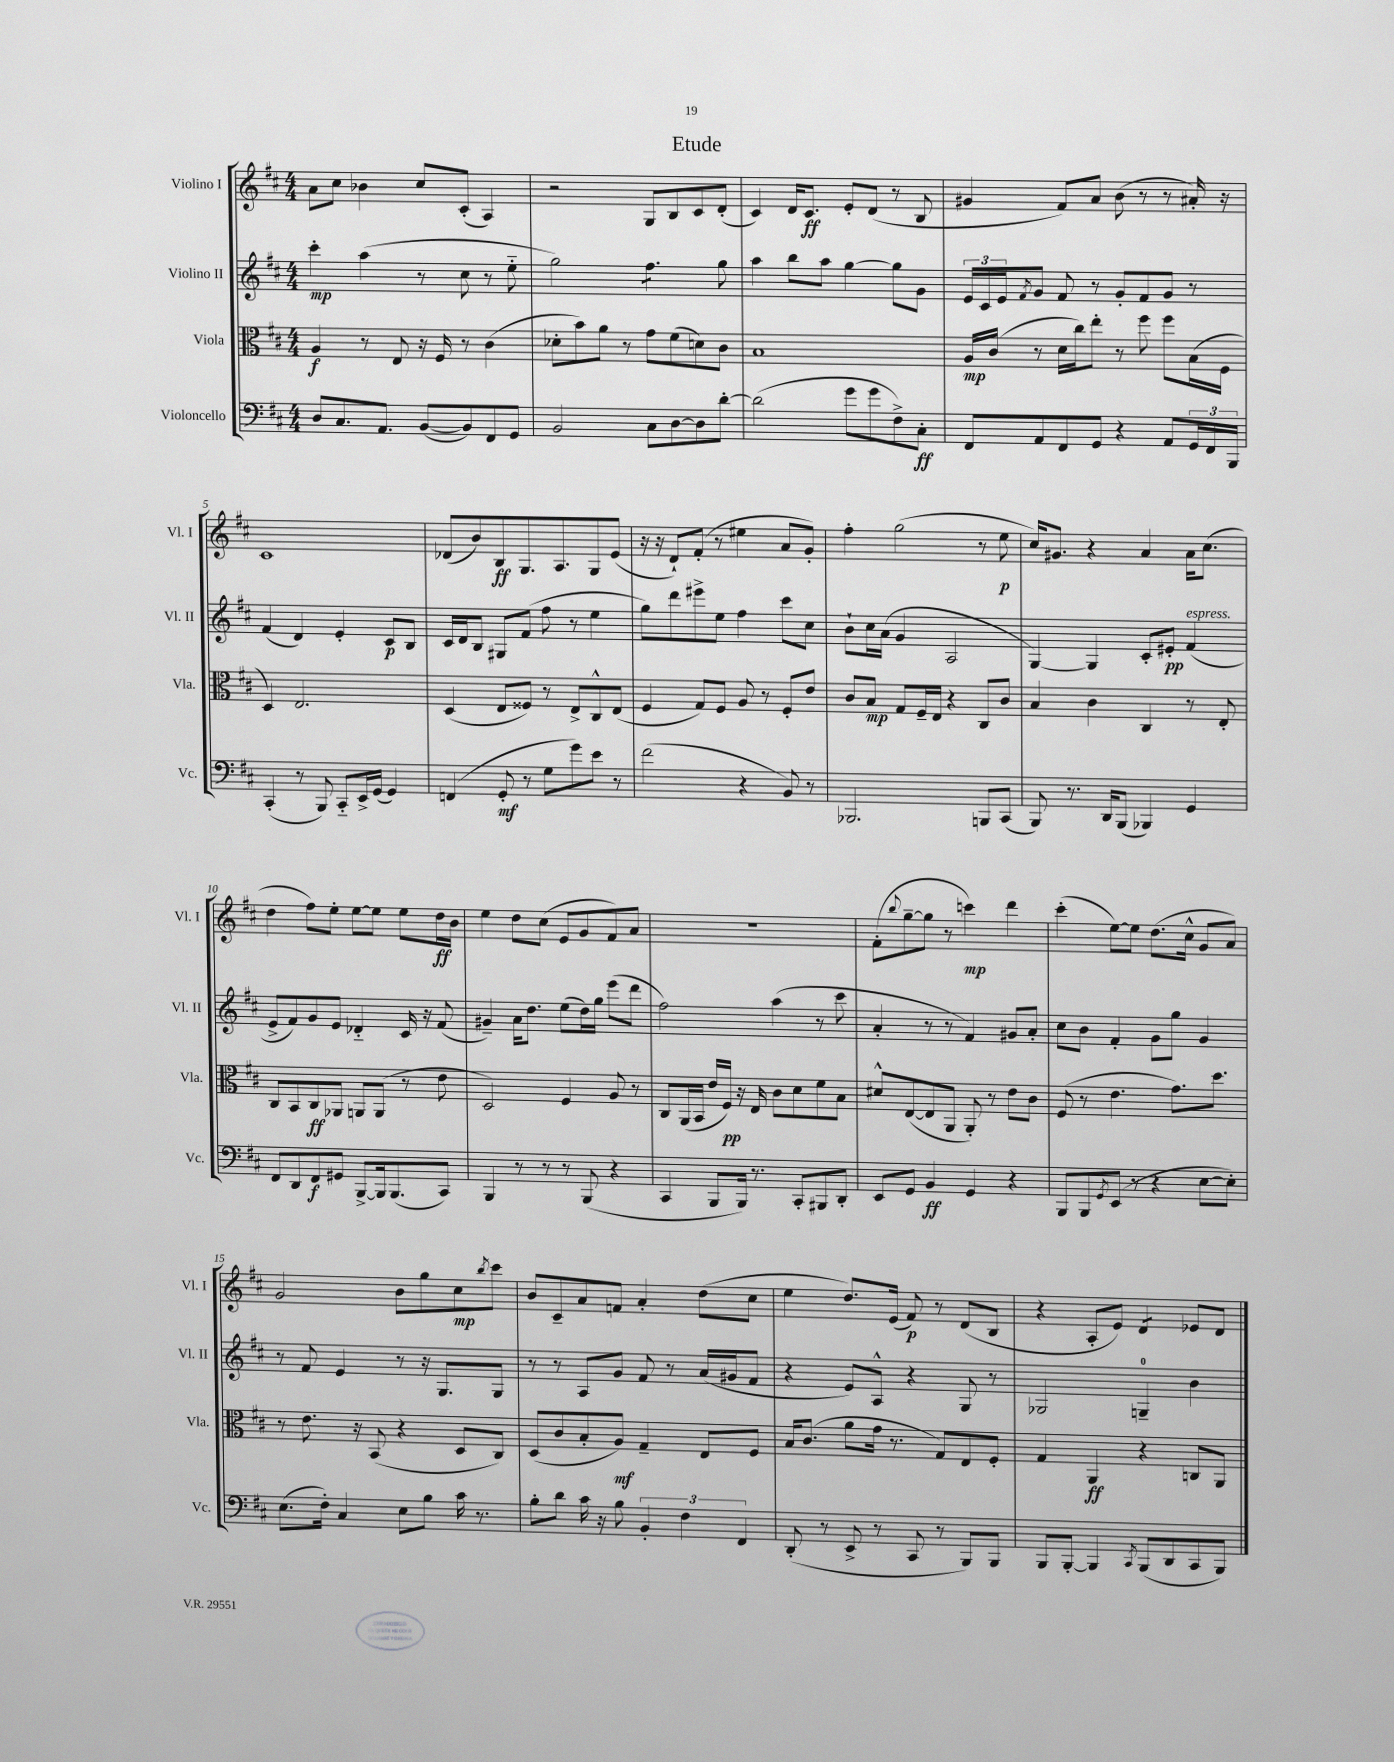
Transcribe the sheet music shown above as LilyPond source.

\header { title = "Etude" }
<<
\new StaffGroup <<
\new Staff = "s0" \with { instrumentName = "Violino I" shortInstrumentName = "Vl. I" } {
    \clef treble \key d \major \numericTimeSignature \time 4/4
    a'8 cis''8 bes'4 cis''8 cis'8-.( a4) |
    r2 g8 b8 cis'8 d'8-.( |
    cis'4) d'16 cis'8.\ff e'8-. d'8( r8 b8 |
    gis'4 fis'8) a'8 b'8( r8 r8 ais'16-.) r16 |
    cis'1 |
    des'8( b'8) b8\ff g8. a8. g8 e'8( |
    r16 r16 d'8-!) fis'8-.( r8 eis''4 a'8 g'8-.) |
    fis''4-. g''2( r8 e''8\p |
    cis''16) gis'8. r4 a'4 a'16 cis''8.( |
    d''4 fis''8) e''8-. e''8~ e''8 e''8 d''16\ff b'16 |
    e''4 d''8 cis''8( e'8 g'8 fis'8) a'8 |
    R1 |
    fis'8-.( \appoggiatura { b''8 } g''8~-- g''8 r8 c'''4\mp) d'''4 |
    cis'''4-.( e''8~) e''8 d''8.( cis''16-^ g'8 a'8) |
    g'2 b'8 g''8 cis''8\mp \acciaccatura { b''8 } cis'''8 |
    b'8 cis'8-- a'8 f'8 a'4-. d''8( cis''8 |
    e''4 d''8.) e'16( fis'8\p) r8 d'8( b8 |
    r4 a8-. e'8) d'4:8 ees'8 d'8 \bar "|." |
}
\new Staff = "s1" \with { instrumentName = "Violino II" shortInstrumentName = "Vl. II" } {
    \clef treble \key d \major \numericTimeSignature \time 4/4
    cis'''4-.\mp a''4( r8 cis''8 r8 e''8-_ |
    g''2) fis''4.:8 g''8 |
    a''4 b''8 a''8 g''4~ g''8 g'8 |
    \tuplet 3/2 { e'16 cis'16 e'16 } \acciaccatura { fis'8 } g'8 fis'8 r8 g'8-. fis'8 g'8 r8 |
    fis'4( d'4) e'4-. cis'8\p b8 |
    cis'16 d'16 b8 gis8 fis'8( fis''8 r8 e''4 |
    g''8) d'''8 eis'''8-> e''8 fis''4 cis'''8 cis''8 |
    b'8-! cis''16 a'16( g'4 a2 |
    g4~) g4 cis'8-. eis'8-.\pp fis'4^\markup { \italic "espress." }( |
    e'8-> fis'8) g'8 e'8 des'4-_ cis'16 r16 fis'8( |
    gis'4--) a'16 d''8. e''8( d''16) g''16 e'''8( d'''8 |
    fis''2) a''4( r8 cis'''8 |
    a'4-. r8 r8 fis'4) gis'8 a'8-. |
    cis''8 b'8 fis'4-. g'8 g''8 g'4 |
    r8 fis'8 e'4 r8 r16 g8. g8 |
    r8 r8 a8 g'8 fis'8 r8 a'16( gis'16 fis'8 |
    r4 e'8) a8-^ r4 g8 r8 |
    ges2 g4-0-- b'4 \bar "|." |
}
\new Staff = "s2" \with { instrumentName = "Viola" shortInstrumentName = "Vla." } {
    \clef alto \key d \major \numericTimeSignature \time 4/4
    a4\f r8 e8 r16 fis16 r8 cis'4( |
    des'8-. b'8) a'8 r8 g'8 fis'8( d'8) cis'8 |
    b1 |
    a16\mp cis'16( r8 d'16 cis''16) e''8-. r8 fis''8 fis''8 b16( fis16 |
    d4) e2. |
    d4( e8 fisis8) r8 e8-> cis8-^ e8( |
    fis4 g8) fis8 a8 r8 fis8-. e'8 |
    cis'8 b8\mp g8 fis16-- e16 r4 cis8 cis'8 |
    b4 cis'4 cis4 r8 e8-. |
    cis8 b,8 cis8\ff aes,8 a,8 a,8( r8 e'8 |
    d2) fis4 a8 r8 |
    cis8 a,16( b,16 e'16 fis16\pp) r16 e16 cis'8 d'8 fis'8 b8 |
    dis'8-^ e8~( e8 a,8 a,8-.) r8 e'8 cis'8 |
    fis8( r8 e'4. g'8.) d''8. |
    r8 e'8. r16 b,8( r4 d8 cis8) |
    d8( cis'8 b8-. a8\mf) g4-- e8 fis8 |
    b16 cis'8.( a'8 g'16 r8. g8) e8 fis8-. |
    g4 a,4\ff r4 c8 a,8 \bar "|." |
}
\new Staff = "s3" \with { instrumentName = "Violoncello" shortInstrumentName = "Vc." } {
    \clef bass \key d \major \numericTimeSignature \time 4/4
    d8 cis8. a,8. b,8~( b,8) fis,8 g,8 |
    b,2 cis8 d8~ d8 d'8~-. |
    d'2( g'8 g'8 fis8->) cis8-.\ff |
    fis,8 a,8 fis,8 g,8 r4 a,8 \tuplet 3/2 { g,16 fis,16 b,,16 } |
    cis,4-.( r8 b,,8) cis,8-_ e,16-> g,16( g,4) |
    f,4( g,8-.\mf r8 g8 g'8) e'8 r8 |
    fis'2( r4 b,8) r8 |
    bes,,2. b,,8 cis,8( |
    b,,8) r8. d,16 b,,8( bes,,4) g,4 |
    fis,8 d,8 fis,8\f gis,8 b,,8~-> b,,16 b,,8.( cis,8) |
    b,,4 r8 r8 r8 b,,8( r4 |
    cis,4 b,,8 b,,16) r8. cis,8-. bis,,8 d,8-. |
    e,8 g,8 b,4\ff g,4 r4 |
    b,,8 b,,8 \acciaccatura { g,8 } e,8( r8 r4 e8~ e8-.) |
    e8.( fis16-.) cis4 e8 b8 cis'16 r8. |
    b8-. d'8 cis'16 r16 b8 \tuplet 3/2 { b,4-. fis4 fis,4 } |
    d,8-.( r8 e,8-> r8 cis,8 r8 b,,8) b,,8 |
    b,,8 b,,8~-. b,,4 \acciaccatura { cis,8 } b,,8( d,8 cis,8 b,,8) \bar "|." |
}
>>
>>
